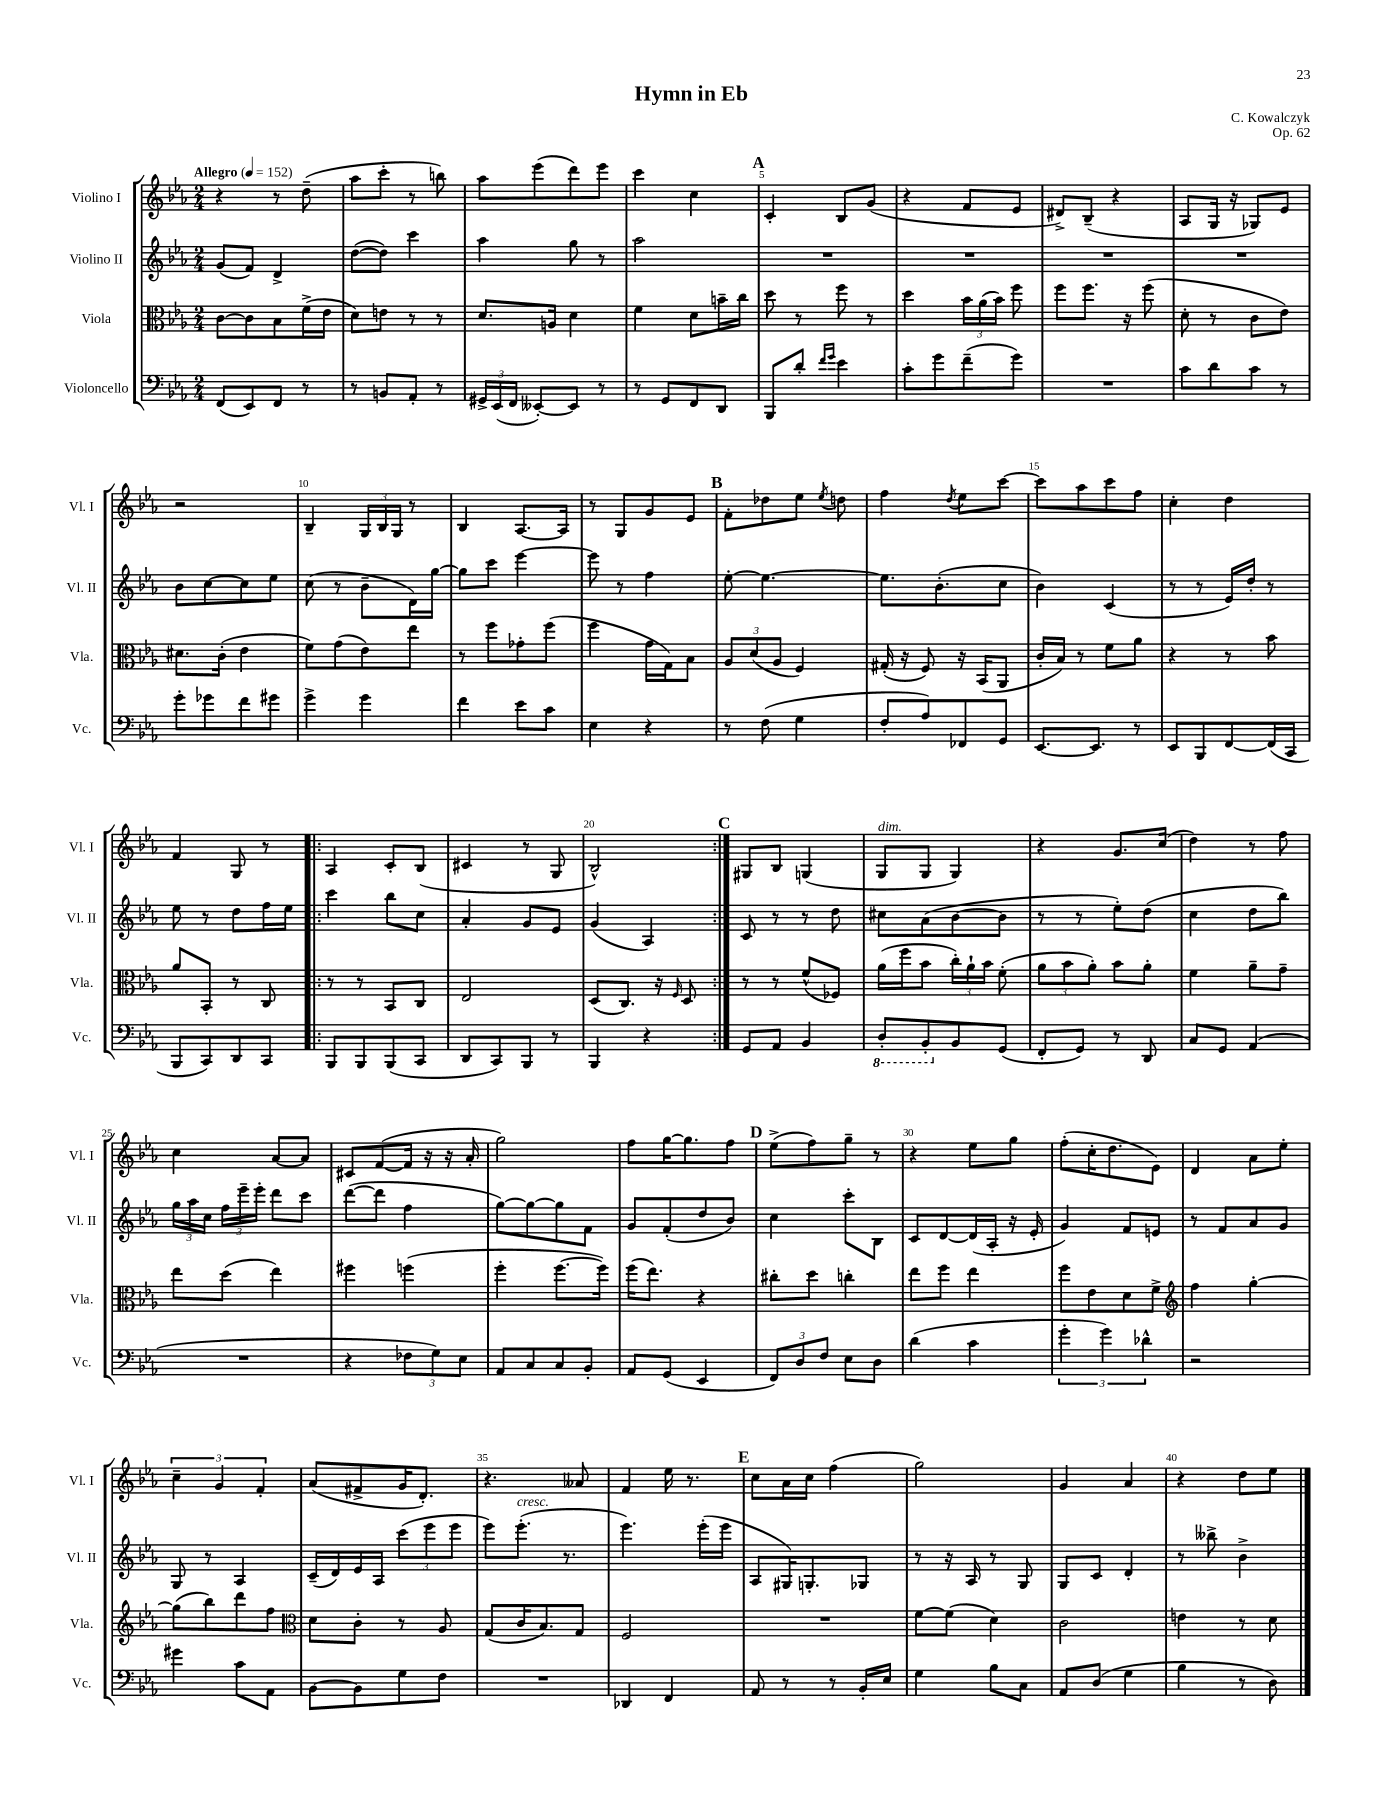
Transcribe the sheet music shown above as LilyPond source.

\header { title = "Hymn in Eb" composer = "C. Kowalczyk" opus = "Op. 62" }
<<
\new StaffGroup <<
\new Staff = "s0" \with { instrumentName = "Violino I" shortInstrumentName = "Vl. I" } {
    \clef treble \key ees \major \numericTimeSignature \time 2/4 \tempo "Allegro" 4 = 152
    \autoBeamOff r4 r8 d''8--( |
    aes''8[ c'''8]-. r8 b''8) |
    aes''8[ ees'''8( d'''8) ees'''8] |
    c'''4 c''4 |
    \mark \markup { \bold "A" } c'4-. bes8[ g'8]( |
    r4 f'8[ ees'8] |
    dis'8[->) bes8]--( r4 |
    aes8[ g16] r16 ges8[) ees'8] |
    r2 |
    bes4-- \tuplet 3/2 { g16[ bes16 g16] } r8 |
    bes4 aes8.[~ aes16] |
    r8 g8[ g'8 ees'8] |
    \mark \markup { \bold "B" } f'8[-. des''8 ees''8] \acciaccatura { ees''8 } d''8 |
    f''4 \acciaccatura { d''8 } ees''8[ c'''8]~ |
    c'''8[ aes''8 c'''8 f''8] |
    c''4-. d''4 |
    f'4 g8 r8 |
    \repeat volta 2 { aes4 c'8[-. bes8]( |
    cis'4 r8 g8 |
    bes2-^) | }
    \mark \markup { \bold "C" } gis8[ bes8] g4( |
    g8[^\markup { \italic "dim." } g8] g4) |
    r4 g'8.[ c''16]( |
    d''4) r8 f''8 |
    c''4 aes'8[~ aes'8] |
    cis'8[ f'8~( f'16] r16 r16 aes'16-. |
    g''2) |
    f''8[ g''16~ g''8. f''8] |
    \mark \markup { \bold "D" } ees''8[->( f''8) g''8]-- r8 |
    r4 ees''8[ g''8] |
    f''8[-.( c''16-. d''8. ees'8]) |
    d'4 aes'8[ ees''8]-. |
    \tuplet 3/2 { c''4-- g'4 f'4-. } |
    aes'8[( fis'8-> g'16 d'8.]-.) |
    r4. aeses'8 |
    f'4 ees''16 r8. |
    \mark \markup { \bold "E" } c''8[ aes'16 c''16] f''4( |
    g''2) |
    g'4 aes'4 |
    r4 d''8[ ees''8] \bar "|." |
}
\new Staff = "s1" \with { instrumentName = "Violino II" shortInstrumentName = "Vl. II" } {
    \clef treble \key ees \major \numericTimeSignature \time 2/4
    \autoBeamOff g'8[( f'8]) d'4-> |
    d''8[~( d''8]) c'''4 |
    aes''4 g''8 r8 |
    aes''2 |
    \mark \markup { \bold "A" } R2 |
    R2 |
    R2 |
    R2 |
    bes'8[ c''8~ c''8 ees''8] |
    c''8( r8 bes'8[-- d'16) g''16]~ |
    g''8[ c'''8] ees'''4~ |
    ees'''8 r8 f''4 |
    \mark \markup { \bold "B" } ees''8~-. ees''4.~ |
    ees''8.[ bes'8.-.( c''8] |
    bes'4) c'4( |
    r8 r8 ees'16[) d''16]-. r8 |
    ees''8 r8 d''8[ f''16 ees''16] |
    \repeat volta 2 { c'''4 bes''8[ c''8] |
    aes'4-. g'8[ ees'8] |
    g'4( aes4) | }
    \mark \markup { \bold "C" } c'8 r8 r8 d''8 |
    cis''8[ aes'8( bes'8~ bes'8] |
    r8 r8 ees''8[-.) d''8]( |
    c''4 d''8[ bes''8]) |
    \tuplet 3/2 { g''16[ aes''16 c''16] } \tuplet 3/2 { f''16[ ees'''16-- ees'''16]-. } d'''8[ c'''8] |
    d'''8[~( d'''8] f''4 |
    g''8[~) g''8~ g''8 f'8] |
    g'8[ f'8-.( d''8 bes'8]) |
    \mark \markup { \bold "D" } c''4 c'''8[-. bes8] |
    c'8[ d'8~ d'16( aes16]-. r16 ees'16-. |
    g'4) f'8[ e'8] |
    r8 f'8[ aes'8 g'8] |
    g8 r8 aes4 |
    c'16[--( d'16) ees'16 aes16] \tuplet 3/2 { c'''8[( ees'''8 ees'''8] } |
    ees'''8[) ees'''8.]-.^\markup { \italic "cresc." }( r8. |
    ees'''4.) ees'''16[-.( ees'''16] |
    \mark \markup { \bold "E" } aes8[ gis16) g8.-. ges8] |
    r8 r16 aes16 r8 g8 |
    g8[ c'8] d'4-. |
    r8 beses''8-> bes'4-> \bar "|." |
}
\new Staff = "s2" \with { instrumentName = "Viola" shortInstrumentName = "Vla." } {
    \clef alto \key ees \major \numericTimeSignature \time 2/4
    \autoBeamOff c'8[~ c'8 bes8 f'16->( ees'16] |
    d'8[) e'8] r8 r8 |
    d'8.[ a16] d'4 |
    f'4 d'8[ b'16-- c''16] |
    \mark \markup { \bold "A" } d''8 r8 f''8 r8 |
    d''4 \tuplet 3/2 { bes'16[ aes'16( bes'16]) } f''8 |
    f''8[ f''8.] r16 f''8( |
    d'8-. r8 c'8[ ees'8]) |
    dis'8.[ c'16]-.( ees'4 |
    f'8[) g'8( ees'8) ees''8] |
    r8 f''8[ ges'8-. f''8]( |
    f''4 g'16[ g16) bes8] |
    \mark \markup { \bold "B" } \tuplet 3/2 { aes8[ d'8( aes8] } f4) |
    gis16-.( r16 f8) r16 bes,16[( aes,8] |
    c'16[-. bes16]) r8 f'8[ aes'8] |
    r4 r8 bes'8 |
    aes'8[ bes,8]-. r8 c8 |
    \repeat volta 2 { r8 r8 bes,8[ c8] |
    ees2 |
    d8[( c8.]) r16 \grace { f16 } d8 | }
    \mark \markup { \bold "C" } r8 r8 f'8[-^( fes8]) |
    aes'16[( f''16 bes'8] \tuplet 3/2 { c''16[-.) aes'16-! bes'16] } f'8-.( |
    \tuplet 3/2 { aes'8[ bes'8 aes'8]-.) } bes'8[ aes'8]-. |
    f'4 aes'8[-- g'8]-- |
    ees''8[ d''8]( ees''4) |
    fis''4 f''4( |
    f''4-. f''8.[~ f''16]) |
    f''16[( ees''8.]) r4 |
    \mark \markup { \bold "D" } cis''8[-. d''8] c''4-. |
    ees''8[ f''8] ees''4 |
    f''8[ ees'8 d'8 f'8]-> |
    \clef treble f''4 g''4~-. |
    g''8[( bes''8) d'''8 f''8] |
    \clef alto d'8[ c'8]-. r8 aes8 |
    g8[( c'16 bes8.) g8] |
    f2 |
    \mark \markup { \bold "E" } R2 |
    f'8[~ f'8]( d'4) |
    c'2 |
    e'4 r8 d'8 \bar "|." |
}
\new Staff = "s3" \with { instrumentName = "Violoncello" shortInstrumentName = "Vc." } {
    \clef bass \key ees \major \numericTimeSignature \time 2/4
    \autoBeamOff f,8[( ees,8) f,8] r8 |
    r8 b,8[ aes,8]-. r8 |
    \tuplet 3/2 { gis,16[-> ees,16( f,16] } eeses,8[~-.) eeses,8] r8 |
    r8 g,8[ f,8 d,8] |
    \mark \markup { \bold "A" } bes,,8[ d'8]-. \grace { f'16[ g'16] } ees'4 |
    c'8[-. g'8 f'8--( g'8]) |
    R2 |
    c'8[ d'8 c'8] r8 |
    g'8[-. ges'8 f'8 gis'8] |
    g'4-> g'4 |
    f'4 ees'8[ c'8] |
    ees4 r4 |
    \mark \markup { \bold "B" } r8 f8( g4 |
    f8[-. aes8) fes,8 g,8] |
    ees,8.[~ ees,8.] r8 |
    ees,8[ bes,,8 f,8~ f,16( c,16] |
    bes,,8[ c,8) d,8 c,8] |
    \repeat volta 2 { bes,,8[ bes,,8 bes,,8( c,8] |
    d,8[ c,8) bes,,8] r8 |
    bes,,4 r4 | }
    \mark \markup { \bold "C" } g,8[ aes,8] bes,4 |
    \ottava #-1 d,8[-. bes,,8-. \ottava #0 bes,8 g,8]( |
    f,8[-. g,8]) r8 d,8 |
    c8[ g,8] aes,4( |
    R2 |
    r4 \tuplet 3/2 { fes8[ g8) ees8] } |
    aes,8[ c8 c8 bes,8]-. |
    aes,8[ g,8]( ees,4 |
    \mark \markup { \bold "D" } \tuplet 3/2 { f,8[) d8 f8] } ees8[ d8] |
    d'4( c'4 |
    \tuplet 3/2 { g'4-. g'4) des'4-^ } |
    r2 |
    gis'4 c'8[ aes,8] |
    bes,8[~ bes,8 g8 f8] |
    R2 |
    des,4 f,4 |
    \mark \markup { \bold "E" } aes,8 r8 r8 bes,16[-. ees16] |
    g4 bes8[ c8] |
    aes,8[ d8]( g4 |
    bes4 r8 d8) \bar "|." |
}
>>
>>
\layout { \context { \Score \override BarNumber.break-visibility = ##(#f #t #t) barNumberVisibility = #(every-nth-bar-number-visible 5) } }
